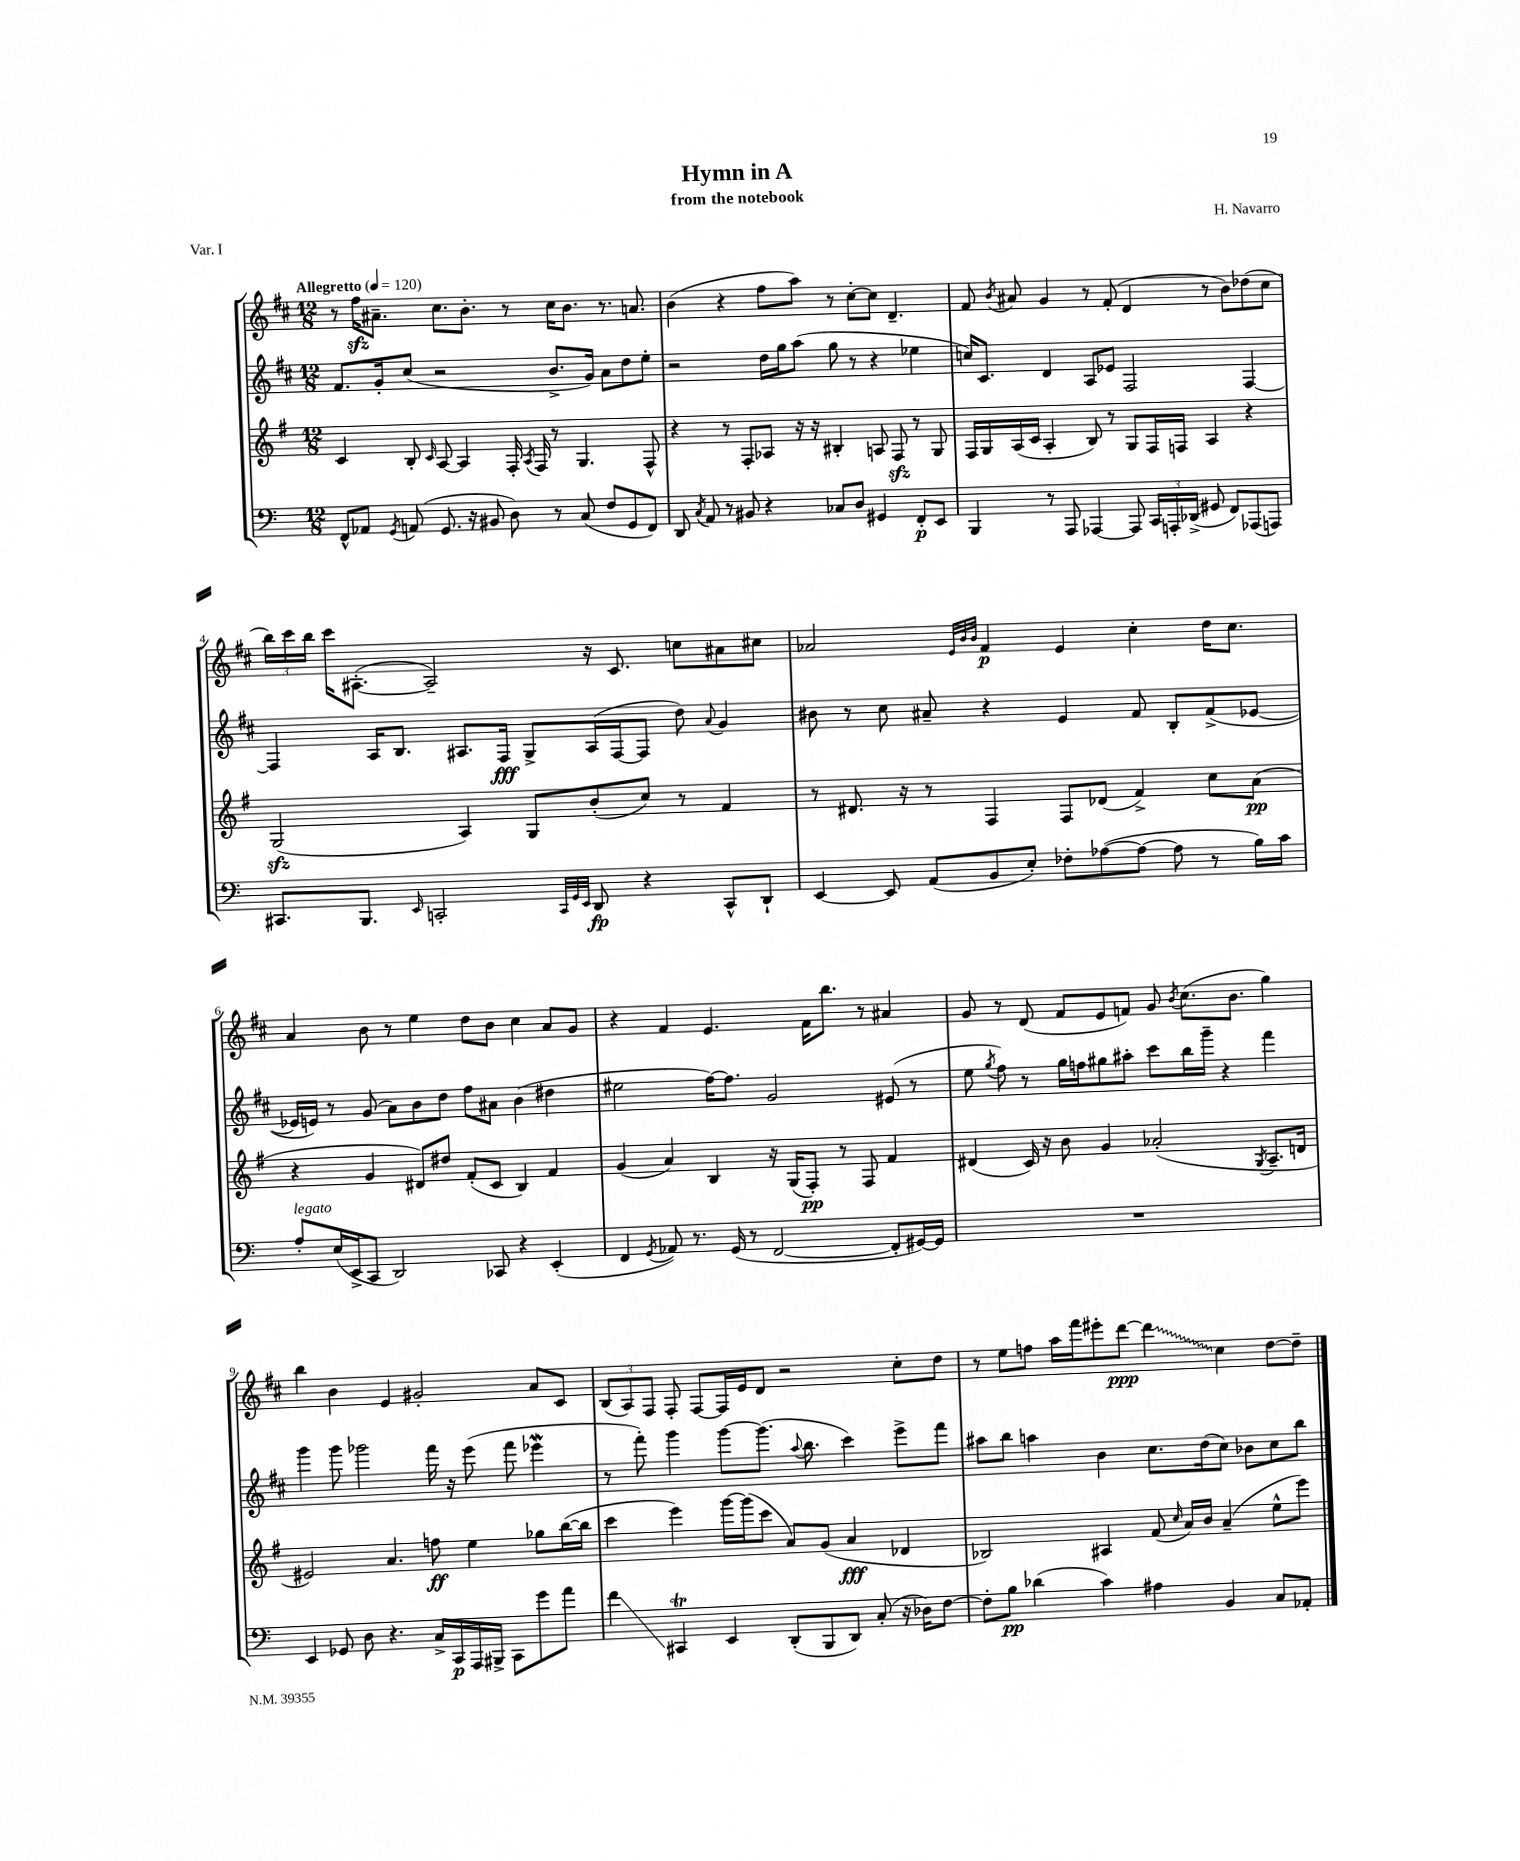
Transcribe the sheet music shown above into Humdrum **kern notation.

**kern	**kern	**kern	**kern
*staff4	*staff3	*staff2	*staff1
*clefF4	*clefG2	*clefG2	*clefG2
*k[]	*k[f#]	*k[f#c#]	*k[f#c#]
*M12/8	*M12/8	*M12/8	*M12/8
*MM120	*MM120	*MM120	*MM120
8FF^^	4c	8.f#	8r
8AA-	.	.	16ff#
.	.	16g'	8.a#~
8qGG	.	.	.
(8AA	8B'	(8cc#	.
.	16qqc	.	.
8.GG	[8A	2r	8.cc#
.	4A]	.	.
16r	.	.	8.b'
8BB#	.	.	.
8D)	16F#'	.	8r
.	8qA	.	.
.	16F#	.	.
8r	8r	8.b^	16cc#
.	.	.	8.b
(8C	4.G	.	.
.	.	16g)	.
8F	.	8a	8.r
8GG	.	8dd	.
.	.	.	8.a
8FF)	8F#^^	8ee'	.
=	=	=	=
8DD	4r	2r	(4b
8qC	.	.	.
8AA	.	.	.
8r	8r	.	4r
8BB#	8F#'	.	.
4r	8A-	16dd	8ff#
.	.	16gg	.
.	16r	(8aa	8aa)
.	16r	.	.
8C-	4B#'	8gg	8r
8D	.	8r	[8cc#'
4GG#	8A	4r	8cc#]
.	8F#	.	4.d~
8FF'	8r	4ee-	.
8EE	8G	.	.
=	=	=	=
4BBB	16F#	16cc)	8f#
.	16G	8.c#	.
.	.	.	8qb
.	(16A	.	8a#
.	16c	.	.
8r	4A'	4d	4g
8AAA	.	.	.
[4AAA-	8B)	8A	8r
.	8r	8e-	(8f#'
8AAA-]	8G	2F#	4d
24CC	16F#	.	.
24AAA'	.	.	.
.	16F	.	.
(24DD-^	.	.	.
8GG#	4A	.	8r
8FF)	.	.	8b)
(8AAA-	4r	[4F#	(8dd-
8AAA)	.	.	8cc#
=	=	=	=
8.CC#	(2G	4F#]	24bb)
.	.	.	24ccc#
.	.	.	24bb
.	.	.	16ccc#
8.BBB	.	.	([8.A#'
.	.	16A	.
.	.	8.B	.
16qqEE	.	.	.
2CC'	.	.	2A#~])
.	4A)	8.A#	.
.	.	16F#	.
.	8G	8G^	.
32qqCC	.	.	.
32qqGG	.	.	.
32qqEE	.	.	.
8DD	(8b'	(16A#	16r
.	.	[16F#	8.c#
4r	8cc)	8F#]	.
.	8r	8dd)	8cc
.	.	8qqa	.
8CC^^	4f#	4g	8a#
8DD`	.	.	8cc#
=	=	=	=
[4EE	8r	8b#	2a-
.	8.d#	8r	.
8EE]	.	8cc#	.
.	16r	.	.
(8AA	8r	8a#~	.
.	.	.	32qqe
.	.	.	32qqb
.	.	.	32qqb
8BB	4F#	4r	4f#
8E')	.	.	.
8F-'	8F#	4e	4e
([8A-	(8d-	.	.
8A-_	4f#^)	8f#	4cc#'
8A-]	.	8B'	.
8r	8cc	(8f#^	16dd
.	.	.	8.cc#
16B)	(8a	[8e-	.
16c	.	.	.
=	=	=	=
8A'	4r	16e-]	4a
.	.	16e)	.
(16E	.	8r	.
16EE^	.	.	.
8CC	4g	(8g	8b
2DD)	.	8a)	8r
.	8d#)	8b	4ee
.	8dd#	8dd	.
.	(8f#'	8ff#	8dd
8CC-	8c	8a#	8b
4r	4B)	(4b	4cc#
(4EE'	4f#	4dd#	8a
.	.	.	8g
=	=	=	=
4FF	(4g	2ee#	4r
8qGG	.	.	.
8AA-)	4a)	.	4f#
8.r	.	.	.
.	4B	[16ff#)	4.e
(16GG	.	8.ff#]	.
8r	.	.	.
[2FF	16r	2g	.
.	(16G	.	.
.	8F#')	.	16f#
.	.	.	8.bb
.	8r	.	.
.	8F#	.	8r
8FF']	4f#	(8e#	4a#
[16GG#)	.	8r	.
16GG#]	.	.	.
=	=	=	=
1.r	(4d#	8ee	8g
.	.	8qgg	.
.	.	8ff#)	8r
.	16c)	8r	(8d
.	16r	.	.
.	8b	16gg	8f#
.	.	16ff	.
.	4g	8gg#	8e
.	.	8aa#'	8f)
.	(2a-'	8ccc#	8g
.	.	.	8qb
.	.	16bb	(8.cc#
.	.	16ggg~	.
.	.	4r	.
.	.	.	8.b
.	8qG	.	.
.	8.A~	4fff#	4gg)
.	16d	.	.
=	=	=	=
4EE	2e#)	4ggg	4bb
8GG-	.	8ggg	4b
8D	.	2ggg-	.
4.r	4.a	.	4e
.	.	.	2g#'
16C^	8ff	16fff#	.
16CC	.	16r	.
16AAA	4ee	(8eee	.
16BBB#^	.	.	.
8CC	.	8fff#	.
8g	8gg-	4eee-	8a
8a	([16bb	.	8c#
.	16bb]	.	.
=	=	=	=
4f	4ccc	8r	(12B
.	.	.	12A)
.	.	8fff#')	.
.	.	.	12F#
4CC#	4eee)	4ggg	8F#'
.	.	.	[8F#
4EE	[16ggg	[8ggg	16F#]
.	(16ggg]	.	16e
.	8ccc	(8.ggg]	8d
(8DD'	8a)	.	2r
.	.	8qqaa	.
.	.	8.bb	.
8BBB	(8g	.	.
8DD)	4a	4ccc#)	.
(8C'	.	.	.
16r	4d-	8eee^	8cc#'
16D-)	.	.	.
[8F	.	8fff#	8dd
=	=	=	=
8F']	2B-)	8aa#	8r
8B	.	8bb	8ee
(4d-	.	4aa	8ff
.	.	.	16aa
.	.	.	16fff#
4c)	4A#	4b	8eee#'
.	.	.	[8ddd
4A#	(8f#	8.cc#	4ddd]
.	16qqcc	.	.
.	16a)	.	.
.	16b	(16dd	.
4BB	(4a~	8cc#)	4cc#
.	.	8b-	.
8C	8ee^^	8cc#	[8dd
8AA-'	8eee)	8bb	8dd~]
==	==	==	==
*-	*-	*-	*-
